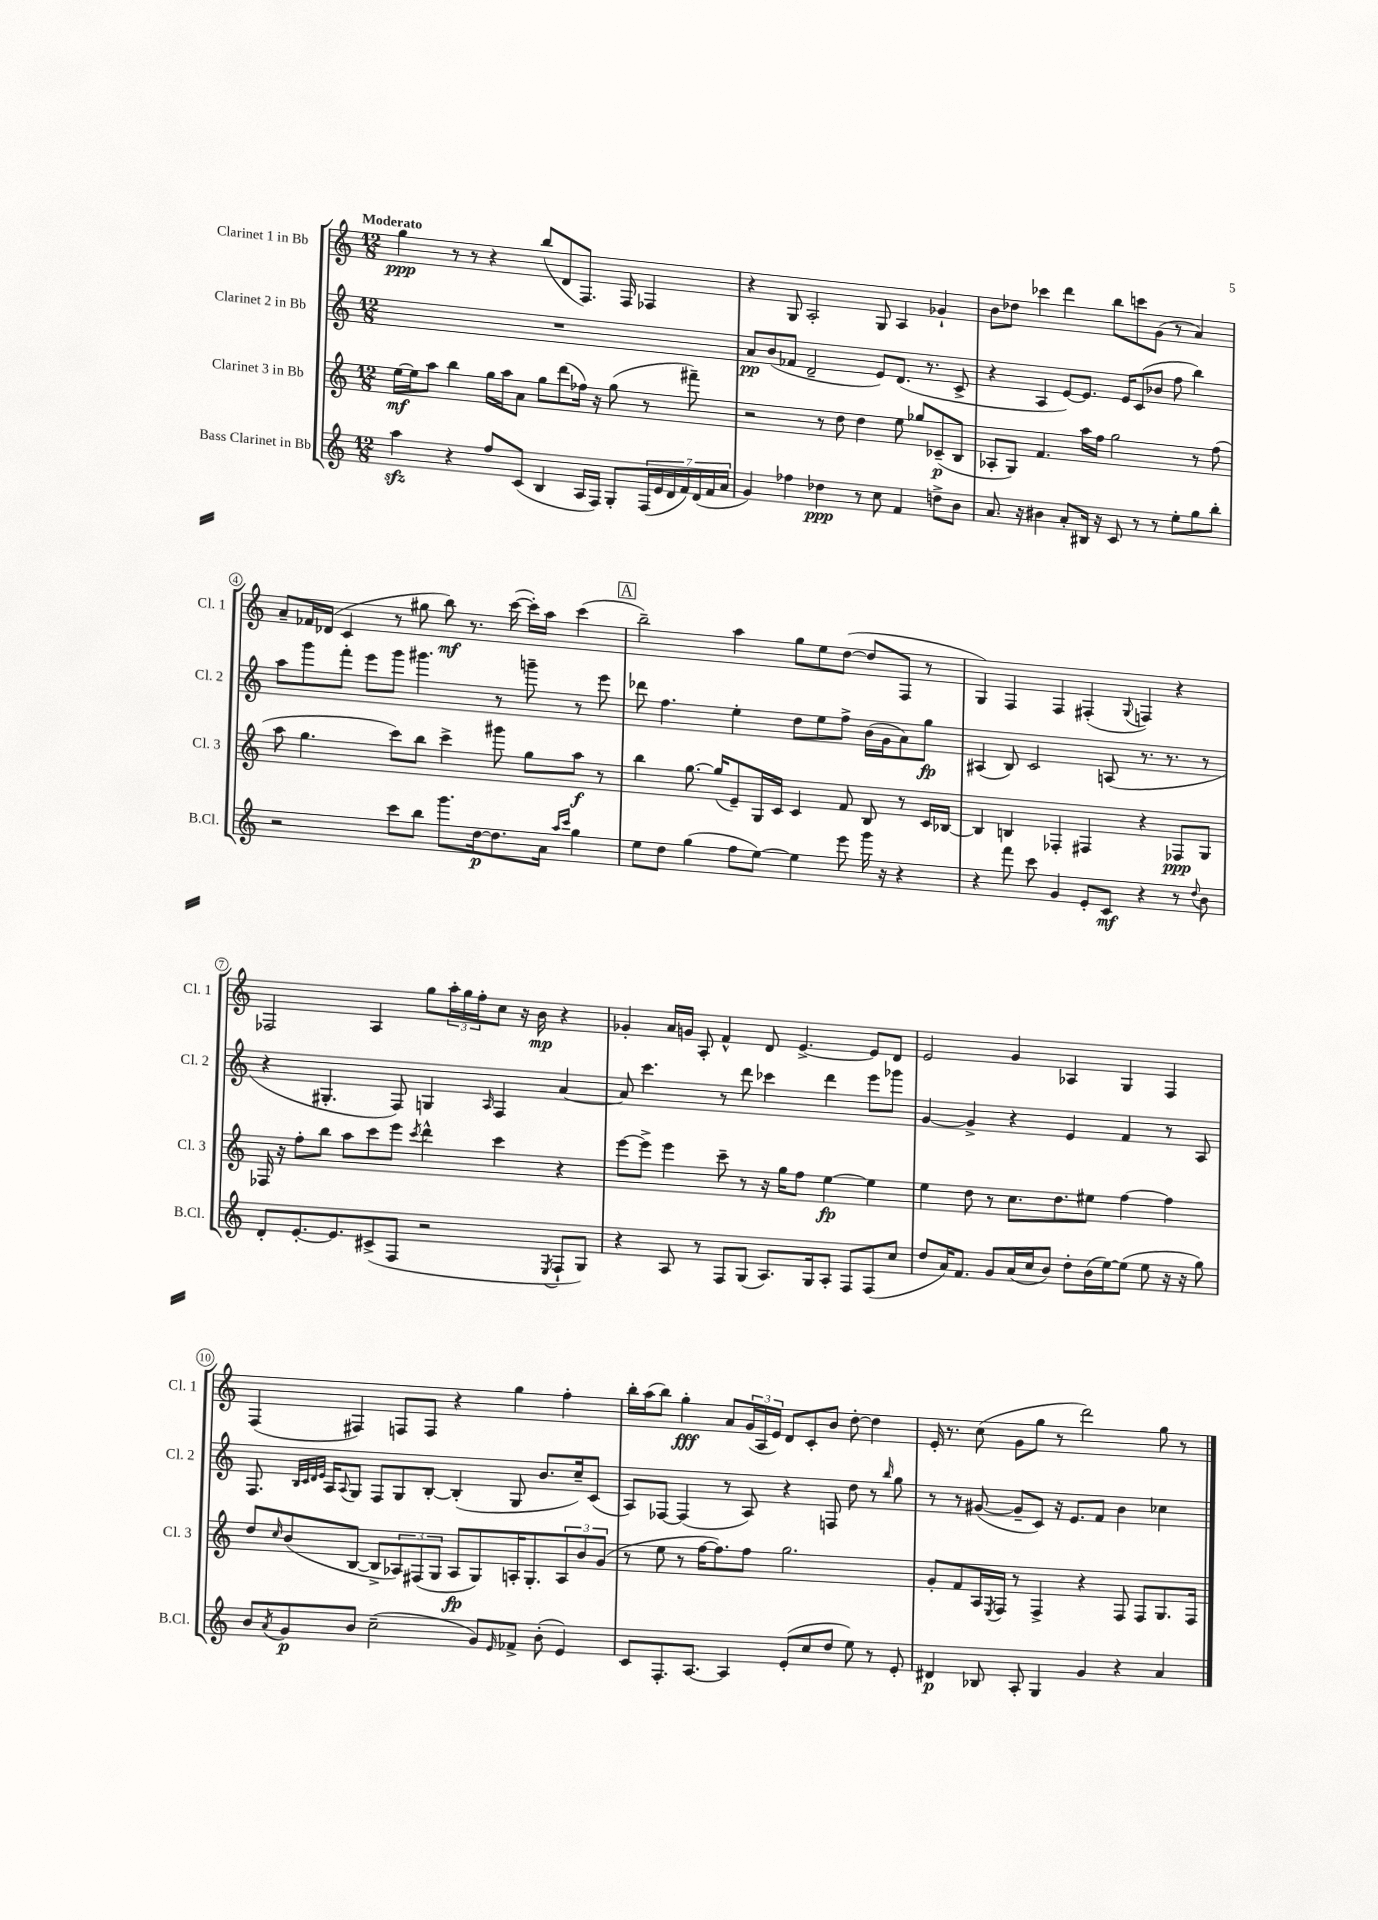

**kern	**dynam	**kern	**dynam	**kern	**dynam	**kern	**dynam
*part4	*part4	*part3	*part3	*part2	*part2	*part1	*part1
*staff4	*staff4	*staff3	*staff3	*staff2	*staff2	*staff1	*staff1
*I"Bass Clarinet in Bb	*	*I"Clarinet 3 in Bb	*	*I"Clarinet 2 in Bb	*	*I"Clarinet 1 in Bb	*
*I'B.Cl.	*	*I'Cl. 3	*	*I'Cl. 2	*	*I'Cl. 1	*
*clefG2	*	*clefG2	*	*clefG2	*	*clefG2	*
*k[]	*	*k[]	*	*k[]	*	*k[]	*
*M12/8	*	*M12/8	*	*M12/8	*	*M12/8	*
=1	=1	=1	=1	=1	=1	=1	=1
!	!	!	!	!	!	!LO:TX:a:B:t=Moderato	!
4aazz\	.	[16ee\LL	mf	1.r	.	4gg\	ppp
.	.	16ee\J]	.	.	.	.	.
.	.	8aa\J	.	.	.	.	.
4r	.	4bb\	.	.	.	8r	.
.	.	.	.	.	.	8r	.
8ff/L	.	16gg\LL	.	.	.	4r	.
.	.	16aa\J	.	.	.	.	.
(8c/J	.	8a\J	.	.	.	.	.
4B/	.	8gg\L	.	.	.	(8bb/L	.
.	.	(8ddd\	.	.	.	8d/	.
16A/LL	.	16ff-X\Jk)	.	.	.	8.F/J)	.
16F/JJ)	.	16r	.	.	.	.	.
8G'/L	.	(8gg\	.	.	.	.	.
.	.	.	.	.	.	16F/	.
(28F/L	.	8r	.	.	.	4F-X/	.
28e/	.	.	.	.	.	.	.
28d/	.	.	.	.	.	.	.
28f/)	.	.	.	.	.	.	.
.	.	8fff#X~\)	.	.	.	.	.
(28d/	.	.	.	.	.	.	.
28f/	.	.	.	.	.	.	.
28a/JJ	.	.	.	.	.	.	.
=2	=2	=2	=2	=2	=2	=2	=2
4g/)	.	2r	.	8a/L	pp	4r	.
.	.	.	.	(8b/	.	.	.
4ff-X\	.	.	.	8f-X/J	.	8G/	.
.	.	.	.	2d~/	.	2A'/	.
4dd-X\	ppp	8r	.	.	.	.	.
.	.	8dd\	.	.	.	.	.
8r	.	4dd\	.	.	.	.	.
8cc\	.	.	.	8e/L)	.	8G/	.
4f/	.	8ee\	.	(8.d/J	.	4A/	.
.	.	8gg-X/L	.	.	.	.	.
.	.	.	.	8.r	.	.	.
8ddn^\L	.	(8c-X~/	p	.	.	4g-X`/	.
8b\J	.	8B/J	.	8c^/	.	.	.
=3	=3	=3	=3	=3	=3	=3	=3
8.a/	.	8A-X'/L	.	4r	.	8b\L	.
.	.	8G/J)	.	.	.	8dd-X\J	.
16r	.	.	.	.	.	.	.
4b#X\	.	4.f/	.	4A/	.	4ccc-X\	.
8a'/L	.	.	.	[8e/L)	.	4ddd\	.
16B#X/Jk	.	16aa\LL	.	8.e/J]	.	.	.
16r	.	16ff\JJ	.	.	.	.	.
8c/	.	2gg\	.	.	.	8bb\L	.
.	.	.	.	16e/KL	.	.	.
8r	.	.	.	(8c/	.	8cccn\	.
8r	.	.	.	8b-X/J	.	(8g\J	.
8ee'\L	.	.	.	8ff\	.	8r	.
8gg\	.	8r	.	4bb\)	.	4a/)	.
8bb'\J	.	(8ff\	.	.	.	.	.
!!LO:LB:g=z
=4	=4	=4	=4	=4	=4	=4	=4
2r	.	8aa\	.	8aa\L	.	8a~/L	.
.	.	4.gg\	.	8ggg\	.	16f-X/L	.
.	.	.	.	.	.	(16d-X/JJ	.
.	.	.	.	8fff'\J	.	4c/	.
.	.	.	.	8eee\L	.	.	.
8ccc\L	.	8ccc\L)	.	8ggg\J	.	8r	.
8bb\J	.	8bb\J	.	4.ggg#X\	.	8gg#X\	.
8.ggg\L	.	4ccc^\	.	.	.	8bb\)	mf
.	.	.	.	.	.	8.r	.
[16dd\k	p	.	.	.	.	.	.
8.dd\]	.	8ggg#X\	.	8r	.	.	.
.	.	.	.	.	.	([16ccc\	.
.	.	8gg\L	.	8gggn~\	.	16ccc'\LL])	.
16a\Jk	.	.	.	.	.	16aa\JJ	.
16qqaa/LL	.	.	.	.	.	.	.
16qqccc/JJ	.	.	.	.	.	.	.
4gg\	.	8aa\J	f	8r	.	(4ccc\	.
.	.	8r	.	8eee\	.	.	.
!!LO:REH:place=s1:t=A
=5	=5	=5	=5	=5	=5	=5	=5
8ee\L	.	4bb\	.	8ddd-X\	.	2bb~\)	.
8dd\J	.	.	.	4.ff\	.	.	.
(4gg\	.	[8.gg\	.	.	.	.	.
.	.	(16gg/KL]	.	.	.	.	.
8ff\L	.	8e~/)	.	4ee'\	.	4aa\	.
[8ee\J)	.	16G/L	.	.	.	.	.
.	.	16c/JJ	.	.	.	.	.
4ee\]	.	4c/	.	8dd\L	.	8gg\L	.
.	.	.	.	8ee\	.	8ee\	.
8eee\	.	8f/	.	8ff^\J	.	([8dd\J	.
16ggg\	.	8B/	.	(16b\LL	.	8dd/L]	.
16r	.	.	.	16g\J	.	.	.
4r	.	8r	.	8a\)	.	8F/J	.
.	.	16c/LL	.	8gg\J	fp	8r	.
.	.	[16B-X/JJ	.	.	.	.	.
=6	=6	=6	=6	=6	=6	=6	=6
4r	.	4B-/]	.	(4A#X/	.	4G/)	.
8fff\	.	4Bn/	.	8B/)	.	4F/	.
8ccc\	.	.	.	2c/	.	.	.
4g/	.	4F-X'/	.	.	.	4F/	.
8e'/L	.	4F#X/	.	.	.	(4F#X'/	.
8c/J	mf	.	.	(8An/	.	.	.
.	.	.	.	.	.	8qqG/	.
4r	.	4r	.	8.r	.	4Fn/)	.
.	.	.	.	8.r	.	.	.
8r	.	8F-X/L	ppp	.	.	4r	.
8qqdd/	.	.	.	.	.	.	.
8b\	.	8G/J	.	8r	.	.	.
!!LO:LB:g=z
=7	=7	=7	=7	=7	=7	=7	=7
8d'/L	.	16F-X/	.	4r	.	2F-X/	.
.	.	16r	.	.	.	.	.
[8.e'/	.	8ff'\L	.	.	.	.	.
.	.	8bb\J	.	4.G#X'/	.	.	.
8.e/]	.	.	.	.	.	.	.
.	.	8aa\L	.	.	.	.	.
(8c#X^/	.	8ccc\	.	.	.	4A/	.
8F/J	.	8eee\J	.	8F/)	.	.	.
.	.	8qccc/	.	.	.	.	.
2r	.	4ddd^^\	.	4Gn/	.	8gg\L	.
.	.	.	.	.	.	24aa'\L	.
.	.	.	.	.	.	24gg\	.
.	.	.	.	.	.	24ff'\J	.
.	.	.	.	16qqA/	.	.	.
.	.	4ccc\	.	4F/	.	8cc\J	.
.	.	.	.	.	.	16r	.
.	.	.	.	.	.	16b\	mp
8qE/	.	.	.	.	.	.	.
8F`/L	.	4r	.	[4a/	.	4r	.
8G/J)	.	.	.	.	.	.	.
=8	=8	=8	=8	=8	=8	=8	=8
4r	.	[8eee\L	.	8a/]	.	4g-X'/	.
.	.	8eee^\J]	.	4.ccc\	.	.	.
8A/	.	4eee\	.	.	.	16a/LL	.
.	.	.	.	.	.	16gn/JJ	.
8r	.	.	.	.	.	8A'/	.
8F/L	.	8ccc~\	.	8r	.	4f^^/	.
(8G/J	.	8r	.	8ddd\	.	.	.
8.A/L)	.	16r	.	4ccc-X\	.	8d/	.
.	.	16gg\KL	.	.	.	.	.
.	.	8ff\J	.	.	.	[4.e^/	.
16G/k	.	.	.	.	.	.	.
8A'/J	.	[4ee\	fp	4ddd\	.	.	.
8F/L	.	.	.	.	.	.	.
(8F/	.	4ee\]	.	8eee\L	.	8e/L]	.
8cc/J	.	.	.	8ggg-X\J	.	8d/J	.
=9	=9	=9	=9	=9	=9	=9	=9
8dd/L	.	4ee\	.	[4g/	.	2e/	.
16a/K)	.	.	.	.	.	.	.
8.f/J	.	.	.	.	.	.	.
.	.	8dd\	.	4g^/]	.	.	.
8g/L	.	8r	.	.	.	.	.
(16a/L	.	8.cc\L	.	4r	.	4g/	.
16cc/J	.	.	.	.	.	.	.
8b/J)	.	.	.	.	.	.	.
.	.	8.dd\	.	.	.	.	.
8dd'\L	.	.	.	4e/	.	4A-X/	.
(16b\L	.	8ee#X\J	.	.	.	.	.
[16ee\J)	.	.	.	.	.	.	.
(8ee\J]	.	[4ff\	.	4f/	.	4G/	.
8ee\	.	.	.	.	.	.	.
16r	.	4ff\]	.	8r	.	4F/	.
16r	.	.	.	.	.	.	.
8gg\)	.	.	.	8A/	.	.	.
!!LO:LB:g=z
=10	=10	=10	=10	=10	=10	=10	=10
8b/L	.	8dd/L	.	8.F/	.	(4F/	.
8qa/	.	16qqcc/	.	.	.	.	.
8g/	p	(8b/	.	.	.	.	.
.	.	.	.	32qqB/LLL	.	.	.
.	.	.	.	32qqc/	.	.	.
.	.	.	.	32qqd/	.	.	.
.	.	.	.	32qqe/JJJ	.	.	.
.	.	.	.	16A/KL	.	.	.
.	.	.	.	8qqA/	.	.	.
8b/J	.	[8B/J	.	8G/J	.	4F#X/)	.
(2cc~\	.	8B^/L]	.	8F/L	.	.	.
.	.	12A-X/)	.	8G/	.	8Fn/L	.
.	.	(12F#X/	.	.	.	.	.
.	.	.	.	[8B'/J	.	8F/J	.
.	.	12G/J	.	.	.	.	.
.	.	8A-/L	fp	(4B'/]	.	4r	.
8g/L)	.	8G/)	.	.	.	.	.
16qqe/	.	.	.	.	.	.	.
8f-X^/J	.	16An'/K	.	8G/	.	4gg\	.
.	.	8.G'/	.	.	.	.	.
(8b'\	.	.	.	8.b/L	.	.	.
4e/)	.	12A/	.	.	.	4ff'\	.
.	.	.	.	16cc~/k)	.	.	.
.	.	12b/	.	.	.	.	.
.	.	.	.	(8c/J	.	.	.
.	.	(12g/J	.	.	.	.	.
=11	=11	=11	=11	=11	=11	=11	=11
8c/L	.	8r	.	8A/L)	.	16bb'\LL	.
.	.	.	.	.	.	(16aa\J	.
8.F'/	.	8ee\	.	[8F-X/J	.	8bb\J)	.
.	.	8r	.	(4F-/]	.	4gg'\	fff
[8.A/J	.	.	.	.	.	.	.
.	.	[16ff\KL	.	.	.	.	.
.	.	8.ff\])	.	.	.	.	.
4A/]	.	.	.	8r	.	8a/L	.
.	.	8ff\J	.	8A/)	.	(24g/L	.
.	.	.	.	.	.	24A/	.
.	.	.	.	.	.	24e/JJ)	.
(8e'/L	.	2.gg\	.	4r	.	8d/L	.
8cc/	.	.	.	.	.	8c'/	.
8dd/J	.	.	.	8Fn/	.	8b/J	.
8ee\)	.	.	.	8dd\	.	[8dd'\	.
8r	.	.	.	8r	.	4dd\]	.
.	.	.	.	16qqbb/	.	.	.
8e'/	.	.	.	8gg\	.	.	.
=12	=12	=12	=12	=12	=12	=12	=12
4d#X/	p	8g'/L	.	8r	.	16e'/	.
.	.	.	.	.	.	8.r	.
.	.	8f/	.	8r	.	.	.
8B-X/	.	16A/L	.	([8g#X/	.	(8cc\	.
.	.	8qE/	.	.	.	.	.
.	.	16F/JJ	.	.	.	.	.
8A'/	.	8r	.	8g#~/L]	.	8g\L	.
4G/	.	4F^/	.	8c/J)	.	8gg\J	.
.	.	.	.	16r	.	8r	.
.	.	.	.	8.e/L	.	.	.
4g/	.	4r	.	.	.	2ddd\)	.
.	.	.	.	8f/J	.	.	.
4r	.	8F/	.	4b\	.	.	.
.	.	8F/L	.	.	.	.	.
4a/	.	8.G/	.	4cc-X\	.	8gg\	.
.	.	.	.	.	.	8r	.
.	.	16F/Jk	.	.	.	.	.
==	==	==	==	==	==	==	==
*-	*-	*-	*-	*-	*-	*-	*-
